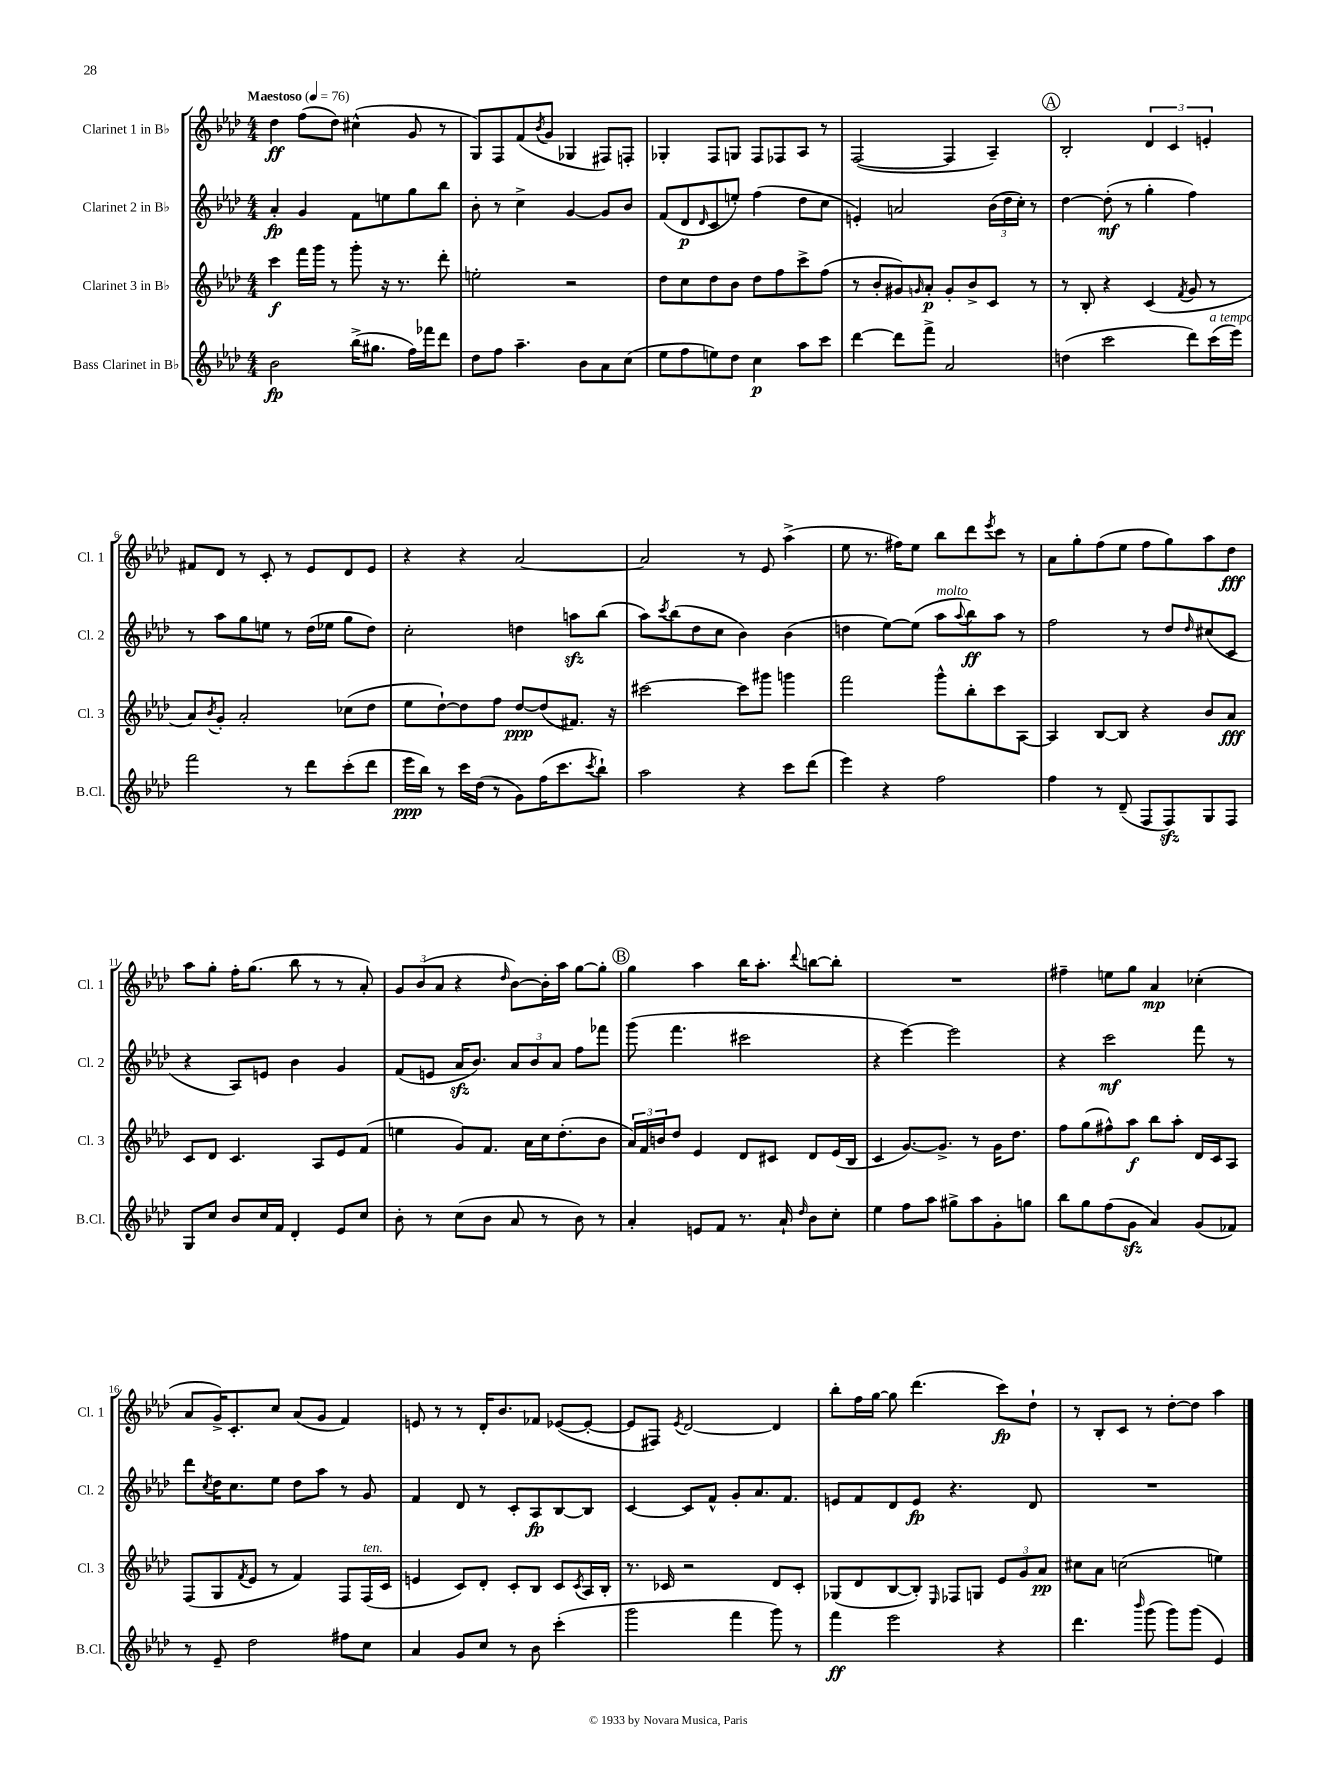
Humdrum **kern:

**kern	**kern	**kern	**kern
*staff4	*staff3	*staff2	*staff1
*clefG2	*clefG2	*clefG2	*clefG2
*k[b-e-a-d-]	*k[b-e-a-d-]	*k[b-e-a-d-]	*k[b-e-a-d-]
*M4/4	*M4/4	*M4/4	*M4/4
*MM76	*MM76	*MM76	*MM76
2b-	4ccc	4a-'	4dd-
.	16fff	4g	(8ff
.	16ggg	.	.
.	8r	.	8dd-)
(16bb-^	8ggg'	8f	(4cc#^^
8.gg#	.	.	.
.	16r	8ee	.
.	8.r	.	.
16ff)	.	8gg	8g
16fff-	.	.	.
8ddd-	8ddd-'	8bb-	8r
=	=	=	=
8dd-	2ee'	8b-'	8G)
8ff	.	8r	8F
4.aa-~	.	4cc^	(8f
.	.	.	8qb-
.	.	.	8g
.	2r	[4g	4G-
8b-	.	.	.
8a-	.	8g]	8F#)
(8cc	.	8b-	8F'
=	=	=	=
8ee-	8dd-	(8f	4G-'
8ff	8cc	8d-	.
.	.	16qqd-	.
8ee)	8dd-	8c	8F
8dd-	8b-	8ee')	8G
4cc	8dd-	(4ff	8F
.	8ff	.	8F-
8aa-	8ccc^	8dd-	8A-
8ccc	(8ff	8cc	8r
=	=	=	=
[4ddd-	8r	4e')	([2F
.	8b-'	.	.
8ddd-]	8g#)	2a	.
.	16qqg	.	.
8fff^	8a-'	.	.
2a-	8g'	.	4F]
.	8b-^	.	.
.	8c	(24b-	4A-~)
.	.	24dd-	.
.	.	24cc')	.
.	8r	8r	.
=	=	=	=
(4dd	8r	[4dd-	2B-'
.	8B-'	.	.
2ccc	4r	(8dd-']	.
.	.	8r	.
.	(4c	4gg'	6d-
.	.	.	6c
.	8qf	.	.
8ddd-)	8g	4ff)	.
.	.	.	6e'
(16ccc	8r	.	.
16eee-)	.	.	.
=	=	=	=
2fff	8a-)	8r	8f#
.	8qb-	.	.
.	8g'	8aa-	8d-
.	2a-'	8gg	8r
.	.	8ee	8c'
8r	.	8r	8r
8ddd-	.	(16dd-	8e-
.	.	16ee-	.
(8ccc'	(8cc-	8gg	8d-
8ddd-	8dd-	8dd-)	8e-
=	=	=	=
16eee-	8ee-	2cc'	4r
16bb-)	.	.	.
8r	[8dd-`)	.	.
16ccc	8dd-]	.	4r
(16dd-	.	.	.
8r	8ff	.	.
8g)	[8dd-	4dd	[2a-
(16ff	(8dd-]	.	.
8.ccc	.	.	.
.	8.f#)	8aa	.
8qccc	.	.	.
8bb-`)	.	(8bb-	.
.	16r	.	.
=	=	=	=
2aa-	[2ccc#	8aa-)	2a-]
.	.	8qccc	.
.	.	(8bb-	.
.	.	8dd-	.
.	.	8cc	.
4r	8ccc#]	4b-)	8r
.	8ggg#	.	8e-
8ccc	4ggg	(4b-	(4aa-^
(8ddd-	.	.	.
=	=	=	=
4eee-)	2fff	4dd	8ee-
.	.	.	8.r
4r	.	[8ee-)	.
.	.	.	16ff#)
.	.	(8ee-]	8ee-
2ff	8ggg^^	8aa-	8bb-
.	.	8qqaa-	.
.	8bb-'	8bb-)	8ddd-
.	.	.	8qeee-
.	8ccc	8aa-	8ccc
.	[8A-	8r	8r
=	=	=	=
4ff	4A-]	2ff	8a-
.	.	.	8gg'
8r	[8B-	.	(8ff
(8d-~	8B-]	.	8ee-
8F	4r	8r	8ff
8F)	.	8dd-	8gg)
.	.	16qqdd-	.
8G	8b-	(8cc#	8aa-
8F	8a-	8c	8dd-
=	=	=	=
8G	8c	4r	8aa-
8cc	8d-	.	8gg'
8b-	4.c	8A-)	16ff'
.	.	.	(8.gg
16cc	.	8e	.
16f	.	.	.
4d-'	.	4b-	8bb-
.	8A-	.	8r
8e-	8e-	4g	8r
8cc	(8f	.	8a-')
=	=	=	=
8b-'	4ee	(8f	12g
.	.	.	(12b-
8r	.	8e	.
.	.	.	12a-
(8cc	8g)	16a-	4r
.	.	8.b-)	.
8b-	8.f	.	.
.	.	.	16qqdd-
8a-	.	12a-	[8b-)
.	16a-	.	.
.	.	12b-	.
8r	16cc	.	16b-']
.	.	12a-	.
.	(8.dd-'	.	16aa-
8b-)	.	8ff	[8gg
8r	8b-	8fff-	8gg']
=	=	=	=
4a-'	24a-)	(8ggg	4gg
.	24f	.	.
.	24b	.	.
.	8dd-	4.fff	.
8e	4e-	.	4aa-
8f	.	.	.
8.r	8d-	2ccc#	16bb-
.	.	.	8.aa-'
.	8c#	.	.
16a-`	.	.	.
16qqdd-	.	.	8qqddd-
8b-	8d-	.	[8bb
8cc'	(16e-	.	8bb']
.	16B-	.	.
=	=	=	=
4ee-	4c	4r	1r
8ff	[8.g)	[4eee-)	.
8aa-	.	.	.
.	8.g^]	.	.
8gg#^	.	2eee-]	.
8aa-	8r	.	.
8g'	16g	.	.
.	8.dd-	.	.
8gg	.	.	.
=	=	=	=
8bb-	8ff	4r	4ff#~
8gg	(8gg	.	.
(8ff	8ff#^^)	2ccc	8ee
8g	8aa-	.	8gg
4a-)	8bb-	.	4a-
.	8aa-'	.	.
(8g	16d-	8fff	(4cc-'
.	16c	.	.
8f-)	8A-	8r	.
=	=	=	=
8r	(8F	8ddd-	8a-
.	.	8qcc	.
8e-~	8G	16dd-	16g^)
.	.	8.cc	8.c'
.	8qf	.	.
2dd-	8e-	.	.
.	8r	8ee-	8cc
.	4f)	8dd-	(8a-
.	.	8aa-	8g
8ff#	8F	8r	4f)
8cc	(16F	8g	.
.	16c	.	.
=	=	=	=
4a-	4e	4f	8e
.	.	.	8r
8g	8c)	8d-	8r
8cc	8d-'	8r	16d-'
.	.	.	8.b-
8r	8c'	8c'	.
8b-	8B-	8A-	8f-
(4ccc'	8c	[8B-	([8e-
.	8qc	.	.
.	16A-	8B-]	8e-'_
.	16B-'	.	.
=	=	=	=
2ggg	8.r	[4c	8e-]
.	.	.	8F#)
.	16c-	.	.
.	.	.	8qe-
.	2r	8c]	[2d-
.	.	8f^^	.
4fff	.	8g'	.
.	.	8.a-	.
8ggg)	8d-	.	4d-]
.	.	8.f	.
8r	8c-'	.	.
=	=	=	=
4fff	(8G-	8e	8bb-'
.	8d-	8f	16ff
.	.	.	[16gg
2eee-	[8B-	8d-	8gg]
.	8B-'])	8e	(4.ddd-
.	16qqE-	.	.
.	8F-	4.r	.
.	8G	.	.
4r	12e-	.	8ccc)
.	12g	.	.
.	.	8d-	8dd-`
.	12a-	.	.
=	=	=	=
4.ddd-	8cc#	1r	8r
.	8a-	.	8B-'
.	(2cc	.	8c
16qqbbb-	.	.	.
(8ggg	.	.	8r
8ggg)	.	.	[8dd-'
(8ggg	.	.	8dd-]
4e-)	4ee)	.	4aa-
==	==	==	==
*-	*-	*-	*-
